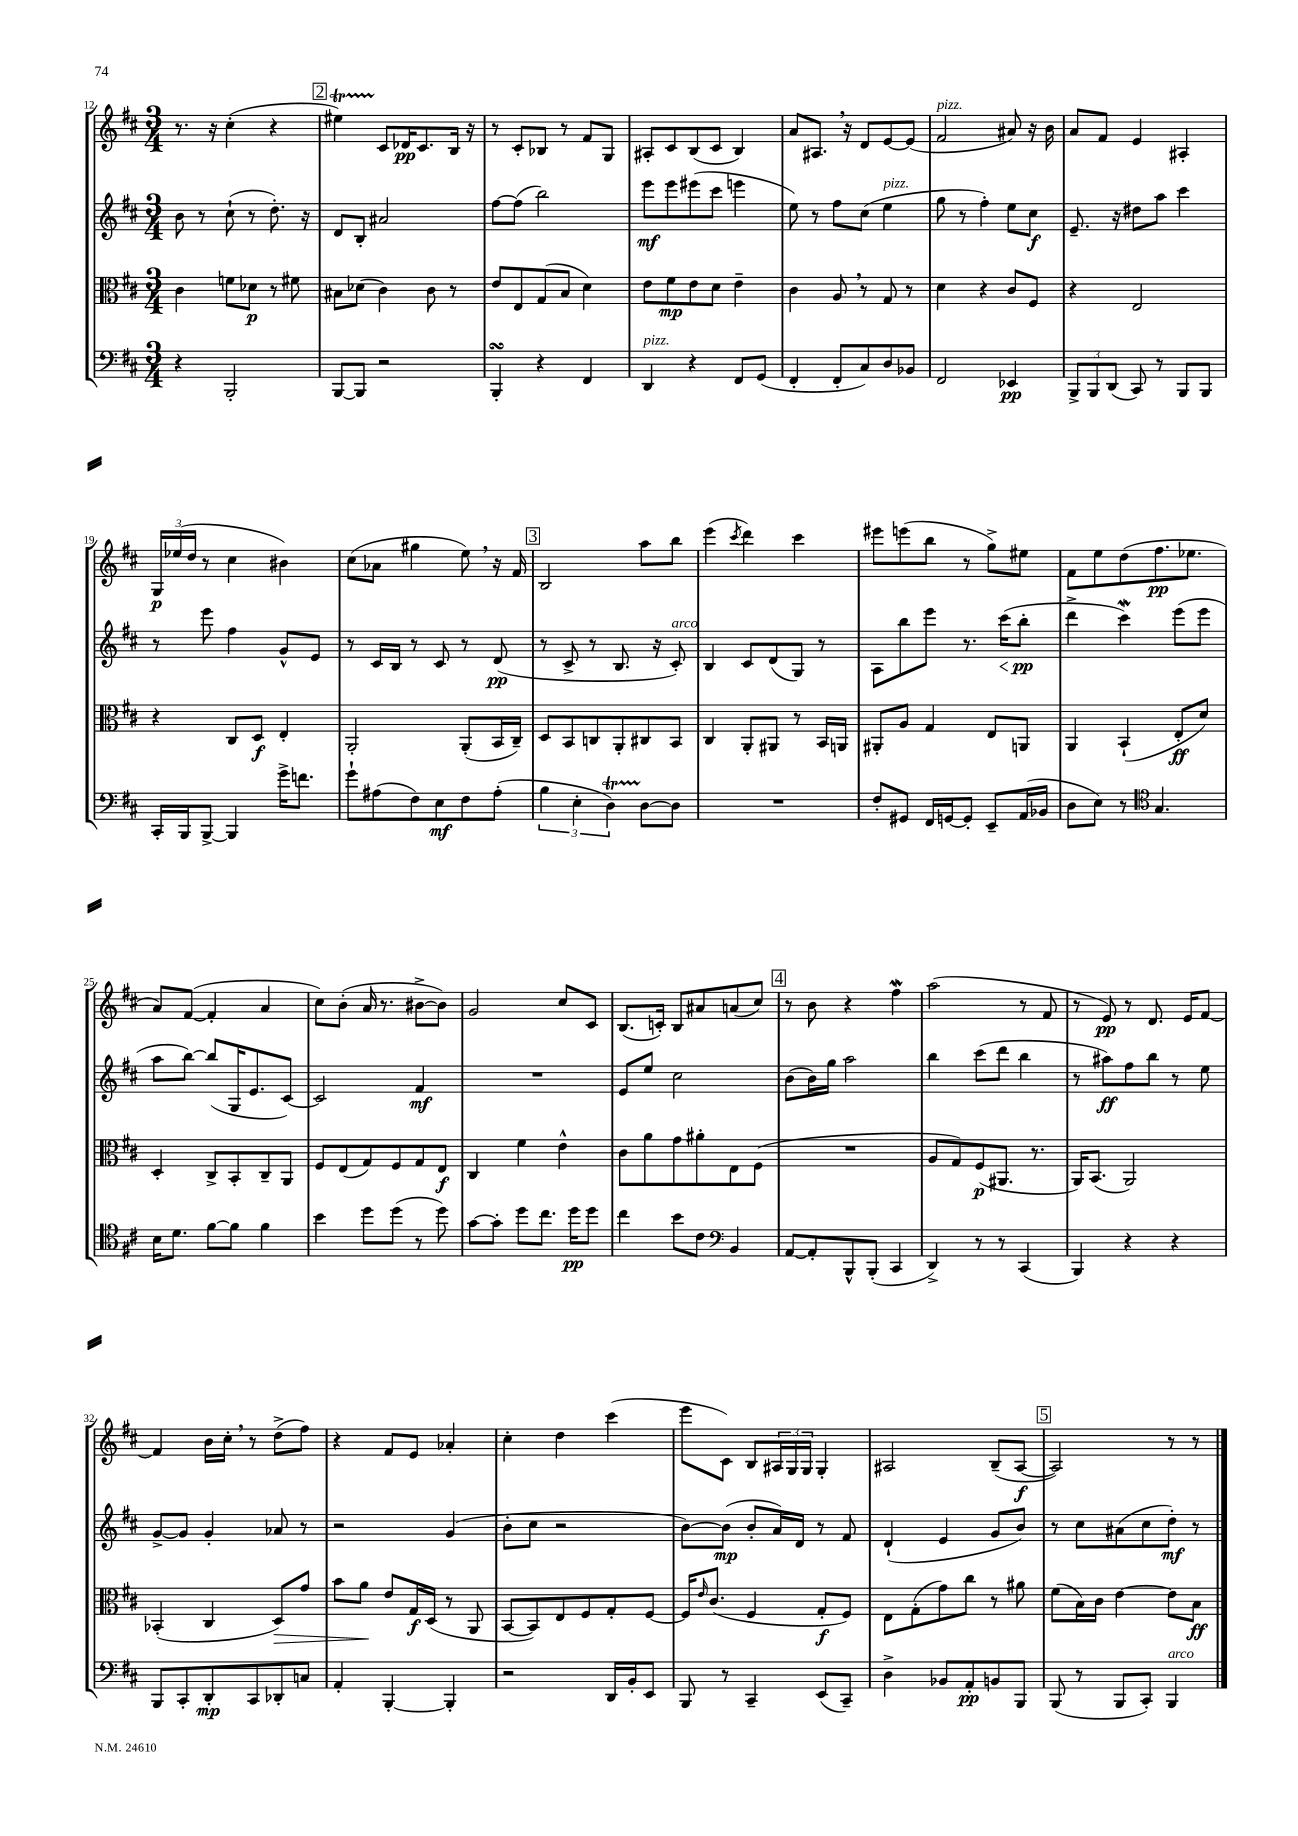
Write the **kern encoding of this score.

**kern	**kern	**kern	**kern
*staff4	*staff3	*staff2	*staff1
*clefF4	*clefC3	*clefG2	*clefG2
*k[f#c#]	*k[f#c#]	*k[f#c#]	*k[f#c#]
*M3/4	*M3/4	*M3/4	*M3/4
4r	4c#	8b	8.r
.	.	8r	.
.	.	.	16r
2BBB'	8f	(8cc#`	(4cc#'
.	8d-	8r	.
.	8r	8.dd')	4r
.	8f#	.	.
.	.	16r	.
=	=	=	=
[8BBB	8B#	8d	4ee#)
8BBB]	(8d-	8B'	.
2r	4c#)	2a#	8c#
.	.	.	16d-
.	.	.	8.c#
.	8c#	.	.
.	8r	.	16B
.	.	.	16r
=	=	=	=
4BBB'	8e	[8ff#	8r
.	8E	(8ff#]	8c#'
4r	(8G	2bb)	8B-
.	8B	.	8r
4FF#	4d)	.	8f#
.	.	.	8G
=	=	=	=
4DD	8e	8eee	8A#'
.	8f#	8eee	8c#
4r	8e	(8eee#	(8B
.	8d	8ccc#	8c#
8FF#	4e~	4eee	4B)
(8GG	.	.	.
=	=	=	=
4FF#'	4c#	8ee)	8a
.	.	8r	8.A#
8FF#'	8A	8ff#	.
.	.	.	16r
8C#)	8r	(8cc#	8d
8D	8G	4ee	[8e
8BB-	8r	.	(8e]
=	=	=	=
2FF#	4d	8gg	2f#
.	.	8r	.
.	4r	4ff#')	.
4EE-	8c#	8ee	8a#)
.	8F#	8cc#	16r
.	.	.	16b
=	=	=	=
12BBB^	4r	8.e~	8a
12BBB	.	.	.
.	.	.	8f#
(12DD	.	.	.
.	.	16r	.
8CC#)	2E	8dd#	4e
8r	.	8aa	.
8BBB	.	4ccc#	4A#'
8BBB	.	.	.
=	=	=	=
16CC#'	4r	8r	24G
.	.	.	(24ee-
16BBB	.	.	.
.	.	.	24dd
[8BBB^	.	8eee	8r
4BBB]	8C#	4ff#	4cc#
.	8D	.	.
16g^	4E'	8g^^	4b#)
8.f	.	.	.
.	.	8e	.
=	=	=	=
8g`	2AA'	8r	(8cc#
(8A#	.	16c#	8a-
.	.	16B	.
8F#)	.	8r	4gg#
8E	.	8c#	.
8F#	(8AA'	8r	8ee)
(8A#'	16BB	(8d	16r
.	16C#~)	.	16f#
=	=	=	=
6B	8D	8r	2B
.	8BB	8c#^	.
6E'	.	.	.
.	8C	8r	.
6D)	.	.	.
.	8AA'	8.B	.
[8D	8C#	.	8aa
.	.	16r	.
8D]	8BB	8c#')	8bb
=	=	=	=
2.r	4C#	4B	(4eee
.	.	.	8qccc#
.	8AA'	8c#	4ddd)
.	8AA#	(8d	.
.	8r	8G)	4ccc#
.	16BB	8r	.
.	16AA	.	.
=	=	=	=
8F#'	8AA#'	8A	8eee#
8GG#	8A	8bb	(8eee
16FF#	4G	8eee	8bb
[16GG	.	.	.
8GG']	.	8.r	8r
8EE~	8E	.	8gg^)
.	.	(16ccc#	.
(16AA	8AA	8bb'	8ee#
16BB-	.	.	.
=	=	=	=
8D	4AA	4ddd^	8f#
8E)	.	.	8ee
8r	(4BB`	4ccc#)	(8dd
*clefC4	*	*	*
4.G	.	.	8.ff#
.	8E'	(8eee	.
.	.	.	8.ee-
.	8d)	8eee	.
=	=	=	=
16B	4D'	8aa	8a)
8.d	.	.	.
.	.	[8bb)	([8f#
[8f#	8C#^	(8bb]	4f#']
8f#]	8BB'	16G	.
.	.	8.e	.
4f#	8C#~	.	4a
.	8AA	[8c#)	.
=	=	=	=
4b	8F#	2c#]	8cc#)
.	(8E	.	(8b'
8dd	8G)	.	16a
.	.	.	8.r
(8dd	8F#	.	.
8r	8G	4f#	[8b#^
8dd)	8E	.	8b#])
=	=	=	=
[8g	4C#	2.r	2g
8g']	.	.	.
8dd	4f#	.	.
8.cc#	.	.	.
.	4e^^	.	8cc#
16dd	.	.	.
8dd	.	.	8c#
=	=	=	=
4cc#	8c#	8e	(8.B
.	8a	8ee	.
.	.	.	16c')
8b	8g	2cc#	8B
8c#	8a#'	.	8a#
*clefF4	*	*	*
4BB	8E	.	(8a
.	(8F#	.	8cc#)
=	=	=	=
[8AA	2.r	(8b	8r
8AA']	.	16b)	8b
.	.	16gg	.
8BBB^^	.	2aa	4r
(8BBB'	.	.	.
4CC#	.	.	4ff#
=	=	=	=
4DD^)	8A	4bb	(2aa
.	8G)	.	.
8r	(8F#	(8ccc#	.
8r	8.AA#	8ddd	.
(4CC#	.	4bb	8r
.	8.r	.	.
.	.	.	8f#
=	=	=	=
4BBB)	16AA)	8r	8r
.	(8.BB	.	.
.	.	8aa#)	8e)
4r	2AA)	8ff#	8r
.	.	8bb	8.d
4r	.	8r	.
.	.	.	16e
.	.	8ee	[8f#
=	=	=	=
8BBB	(4BB-'	[8g^	4f#]
8CC#'	.	8g]	.
8DD'	4C#	4g'	16b
.	.	.	16cc#'
8CC#	.	.	8r
8DD-'	8D)	8a-	(8dd^
8C	8g	8r	8ff#)
=	=	=	=
4AA'	8b	2r	4r
.	8a	.	.
[4BBB'	8e	.	8f#
.	16G	.	8e
.	(16D	.	.
4BBB']	8r	(4g	4a-'
.	8AA	.	.
=	=	=	=
2r	[8BB	8b'	4cc#'
.	8BB])	8cc#	.
.	8E	2r	4dd
.	8F#	.	.
16DD	8G'	.	(4ccc#
16BB'	.	.	.
8EE	[8F#	.	.
=	=	=	=
8BBB	16F#]	[8b)	8eee
.	16qqe	.	.
.	(8.c#	.	.
8r	.	(8b]	8c#)
4CC#~	4F#	8b'	8B
.	.	16a)	24A#
.	.	.	24G
.	.	16d	.
.	.	.	24G
(8EE	8G'	8r	4G'
8CC#~)	8F#)	8f#	.
=	=	=	=
4D^	8E	(4d`	2A#
.	(8G'	.	.
8BB-	8g)	4e	.
8AA'	8cc#	.	.
8BB	8r	8g	(8B~
8BBB	8a#	8b)	[8A#
=	=	=	=
(8BBB	(8f#	8r	2A#])
8r	16B)	8cc#	.
.	16c#	.	.
8BBB	[4e	(8a#	.
8CC#')	.	8cc#	.
4BBB	8e]	8dd')	8r
.	8B	8r	8r
==	==	==	==
*-	*-	*-	*-
